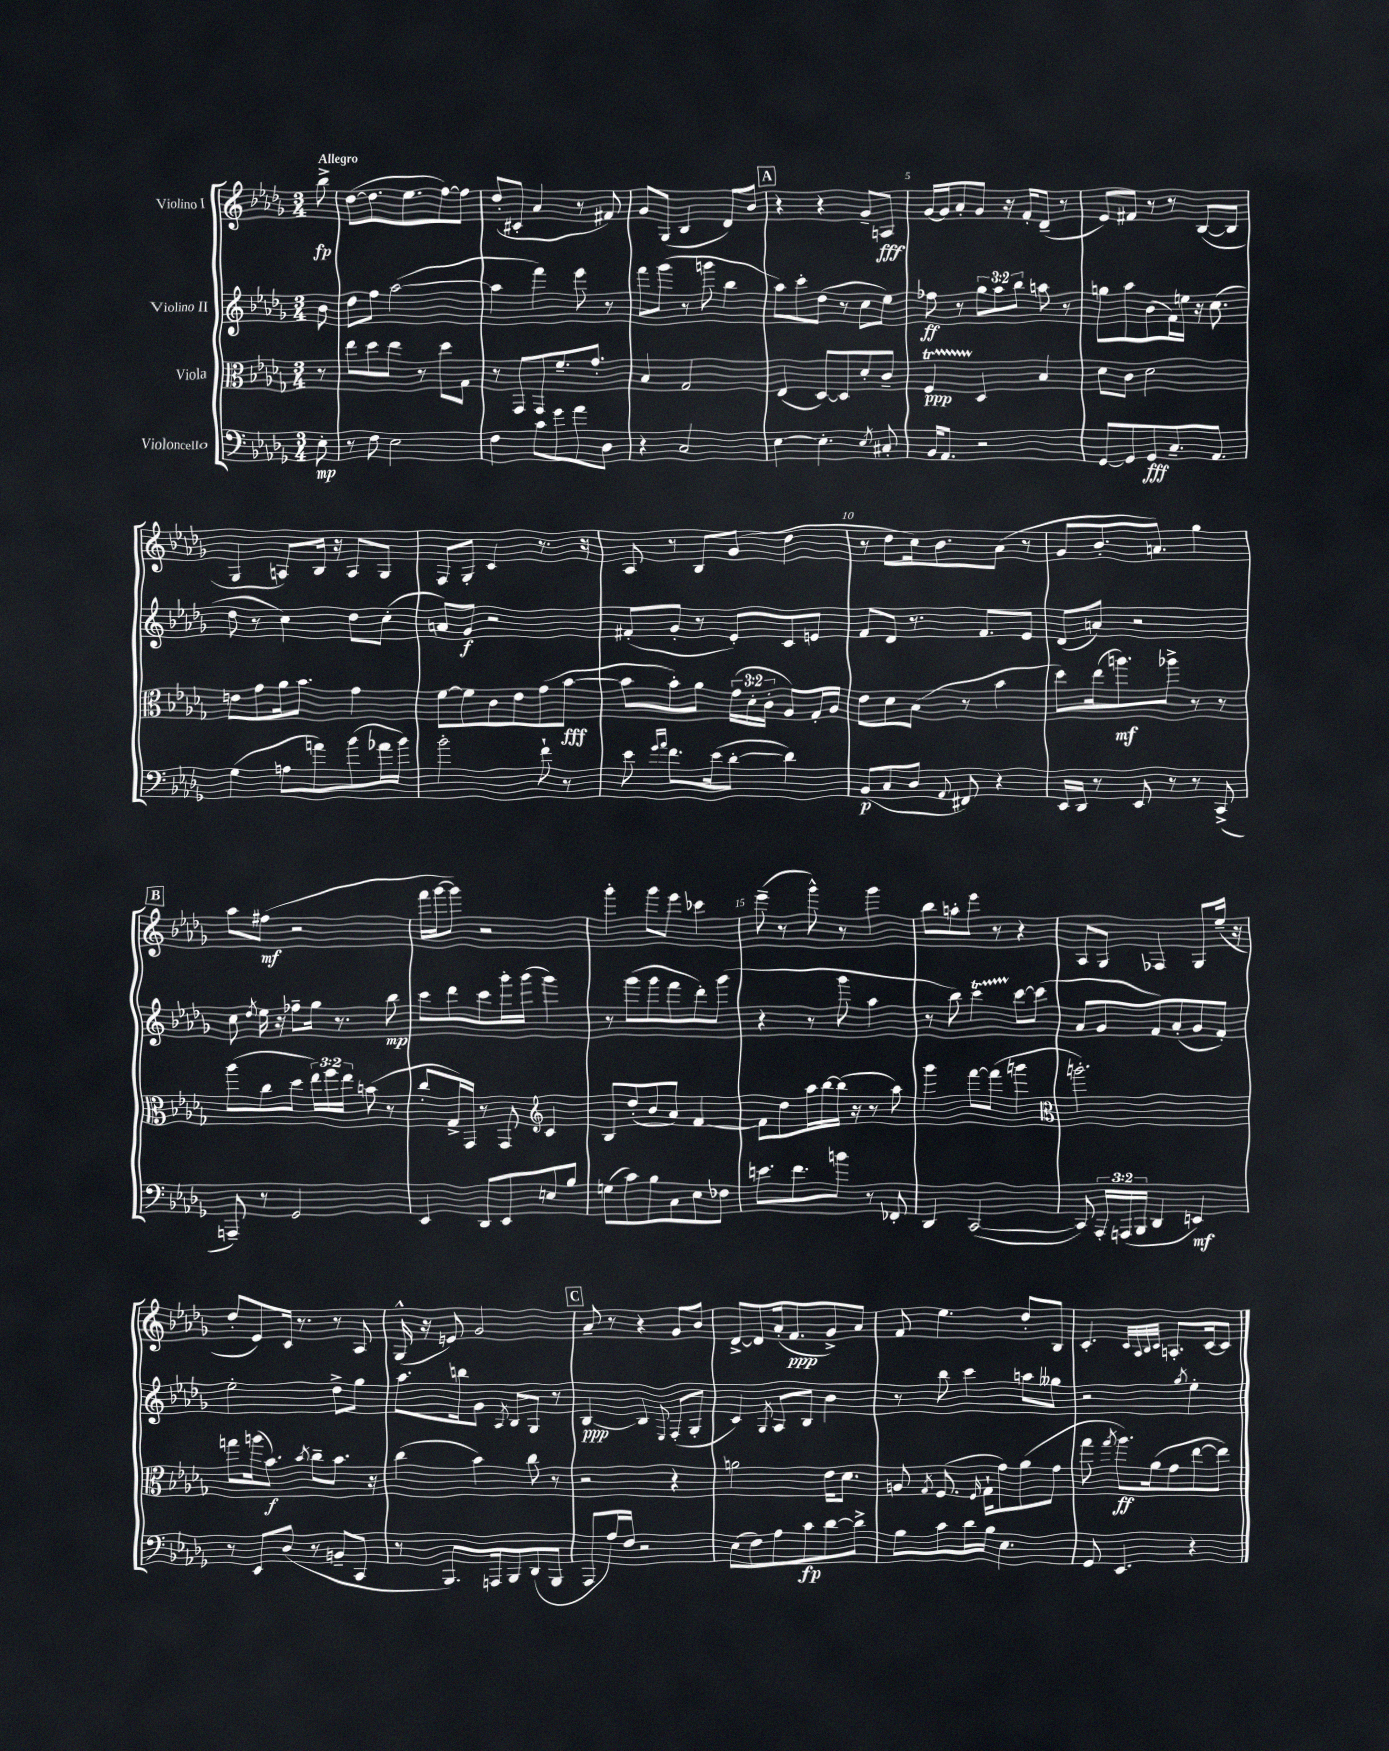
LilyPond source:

<<
\new StaffGroup <<
\new Staff = "s0" \with { instrumentName = "Violino I" } {
    \clef treble \key des \major \numericTimeSignature \time 3/4 \partial 8 \tempo "Allegro"
    \autoBeamOff bes''8->\fp |
    des''8[~( des''8. ees''8. f''8~) f''8] |
    des''8[-.( cis'8]-. aes'4 r8 fis'8) |
    ges'8[ ges8]( bes4 des'8[) bes'8] |
    \mark \markup { \box "A" } r4 r4 ges'8[-- a8]\fff |
    ges'16[~ ges'16 aes'8-. ges'8] r16 f'16[-. des'8]--( r8 |
    ees'8[) fis'8] r8 r8 bes8[~( bes8] |
    ges4 a8[) bes16] r16 a8[ ges8] |
    f8[ ges8]-. c'4 r8. r16 |
    aes8 r8 bes8[ ges'8]( des''4 |
    r8 des''8[ c''16) bes'8. aes'8]( r8 |
    ges'8[ bes'8.-. a'8.]) ges''4 |
    \mark \markup { \box "B" } aes''8[ fis''8]\mf( r2 |
    f'''16[ ges'''16~ ges'''8]) r2 |
    ges'''4-. ges'''8[ ees'''8] ces'''4 |
    ees'''8--( r8 ges'''8-^) r8 ges'''4 |
    bes''8[ a''8-. ees'''8] r8 r4 |
    aes8[ ges8] fes4 ges8[ ees''16]--( r16 |
    des''8[-. ees'8) c'16] r8. r8 aes8 |
    ges16-^( r16 e'8) ges'2 |
    \mark \markup { \box "C" } aes'8-- r8 r4 ges'8[ bes'8] |
    des'8[~-> des'8 aes'16-.( f'8.\ppp ges'8->) aes'8] |
    f'8 ees''4. des''8[-. bes8] |
    c'4.-. \grace { c'32[ aes32 bes32 c'32] } a8.[-. c'16~ c'8] \bar "|." |
}
\new Staff = "s1" \with { instrumentName = "Violino II" } {
    \clef treble \key des \major \numericTimeSignature \time 3/4 \override Staff.TupletNumber.text = #tuplet-number::calc-fraction-text \partial 8
    \autoBeamOff bes'8 |
    des''8[ f''8] aes''2~( |
    aes''4 f'''4) ees'''8 r8 |
    f'''8[ ges'''8]( r8 g'''8 bes''4 |
    \mark \markup { \box "A" } aes''8[) c'''8-. des''8]( r8 c''8[ ees''8]) |
    fes''8\ff r8 \tuplet 3/2 { ges''8[ aes''8 bes''8] } a''8 r8 |
    g''8[ aes''8 bes'8( f'16) e''16] r16 c''8.( |
    des''8 r8 c''4) des''8[ c''8]-.( |
    a'8[) ges'8]\f r2 |
    fis'8[-.( ges'8]-. r8 ees'8[-.) c'8 e'8] |
    f'8[ des'8] r8. f'8.[ ees'8] |
    des'8[( a'8]) r2 |
    \mark \markup { \box "B" } c''8 \acciaccatura { des''8 } ees''16 r16 fes''8[-- ges''16] r8. bes''8\mp |
    c'''8[ des'''8 c'''8 ges'''16-. ges'''16]( ges'''4) |
    r8 ges'''8[( ges'''8 f'''8 des'''8-.) ges'''8]( |
    r4 r8 ges'''8 aes''4 |
    r8 bes''8) c'''4\startTrillSpan c'''8[~\stopTrillSpan c'''8]( |
    aes'8[ ges'8 f'8) aes'8-.( ges'8 f'8]-.) |
    ees''2-. des''8[-> ges''8] |
    aes''8.[ b''16 ges'8] \acciaccatura { aes8 } bes8[ ges8] r8 |
    \mark \markup { \box "C" } bes4~\ppp bes4 \appoggiatura { ees8 } f8[-.( ges8]-. |
    c'4) \acciaccatura { ges8 } aes8[ bes8] bes'4 |
    r8 bes''8 c'''4 a''8[ geses''8] |
    r2 \acciaccatura { ges''8 } ees''4-. \bar "|." |
}
\new Staff = "s2" \with { instrumentName = "Viola" } {
    \clef alto \key des \major \numericTimeSignature \time 3/4 \override Staff.TupletNumber.text = #tuplet-number::calc-fraction-text \partial 8
    \autoBeamOff r8 |
    ees''8[ des''8 ees''8] r8 des''8[ ges8] |
    r8 ges,8[ ges,8 f'8.-- ges'8.]-. |
    bes4 ges2 |
    \mark \markup { \box "A" } ees4( des8[~) des8 des'8-. c'8]-- |
    f4\startTrillSpan\ppp des4\stopTrillSpan bes4 |
    des'8[ c'8] des'2 |
    e'8[ ges'8 aes'16 bes'8.] ges'4 |
    f'8[~ f'8 c'8 ees'8 ges'8( bes'8]~\fff |
    bes'8[ bes'8-.) aes'8] \tuplet 3/2 { ges'16[( des'16-. c'16]-. } aes8[) ges16-. aes16] |
    ees'8[ des'8 bes8]( r8 bes'4 |
    des''8[) ees''16( a''8.\mf) aes''8]-> r8 r8 |
    \mark \markup { \box "B" } aes''8[( c''8 des''8] \tuplet 3/2 { ees''16[) f''16 ees''16] } b'8( r8 |
    c''8[-. ges16->) ges,16] r8 ges,8 \clef treble c'4 |
    bes8[ des''8-.( bes'8 aes'8]) f'4~ |
    f'8[ des''8 aes''16 bes''16~ bes''16]( r16 r8 aes''8) |
    ges'''4 f'''8[~ f'''8]( g'''4 |
    \clef alto a''2.-.) |
    g''8[ a''16( bes'8.]\f) \acciaccatura { bes'8 } c''8[-- bes'8.] r16 |
    c''4( bes'4) c''8 r8 |
    \mark \markup { \box "C" } r2 r4 |
    a'2 ees'16[ des'8.] |
    a8 \acciaccatura { ges8 } f8.( \grace { f16 } ges16[-! ges'8) aes'8( ges'8] |
    ges''8 \acciaccatura { ges''8 } aes''8.[\ff) aes'16( ges'8 ees''8~ ees''8]) \bar "|." |
}
\new Staff = "s3" \with { instrumentName = "Violoncello" } {
    \clef bass \key des \major \numericTimeSignature \time 3/4 \override Staff.TupletNumber.text = #tuplet-number::calc-fraction-text \partial 8
    \autoBeamOff ees8-.\mp |
    r8 f8 ees2 |
    f4 c'8[ ges'8 aes'8 des8] |
    r4 c2 |
    \mark \markup { \box "A" } ees4~ ees4.-. \acciaccatura { ees8 } cis8-. |
    bes,16[ aes,8.] r2 |
    ges,8[~ ges,8 ges,8\fff c8.-- aes,8.] |
    ges4( a8[ a'8) bes'8( aes'16 bes'16]) |
    bes'2-. f'8-! r8 |
    ees'8 \grace { ges'16[ aes'16] } f'8.[ ees'16( des'8]~-. des'4) |
    bes,8[\p( c8 des8] \appoggiatura { aes,8 } fis,8) r4 |
    ees,16[ des,16] r8 ees,8 r8 r8 c,8->( |
    \mark \markup { \box "B" } a,,8--) r8 ges,2 |
    ees,4 des,8[ ees,8 e8 bes8] |
    g8[( c'8) bes8 c8 ees8 fes8] |
    e'8.[ f'8. b'8] r8 fes,8-. |
    des,4 c,2~( |
    c,8) \tuplet 3/2 { aes,,16[-. a,,16( bes,,16] } des,4 e,4\mf) |
    r8 ees,8[ des8]( r8 b,8[-- c,8] |
    r8 bes,,8.[) a,,16 bes,,8 des,8( bes,,8] |
    \mark \markup { \box "C" } aes,,8[ aes16) f16] r2 |
    ees8[( f8) aes8 c'8\fp des'8~ des'8]-> |
    bes8[ c'8 des'16 bes16] ees4. |
    ges,8 ees,4. r4 \bar "|." |
}
>>
>>
\layout { \context { \Score \override BarNumber.break-visibility = ##(#f #t #t) barNumberVisibility = #(every-nth-bar-number-visible 5) } }
